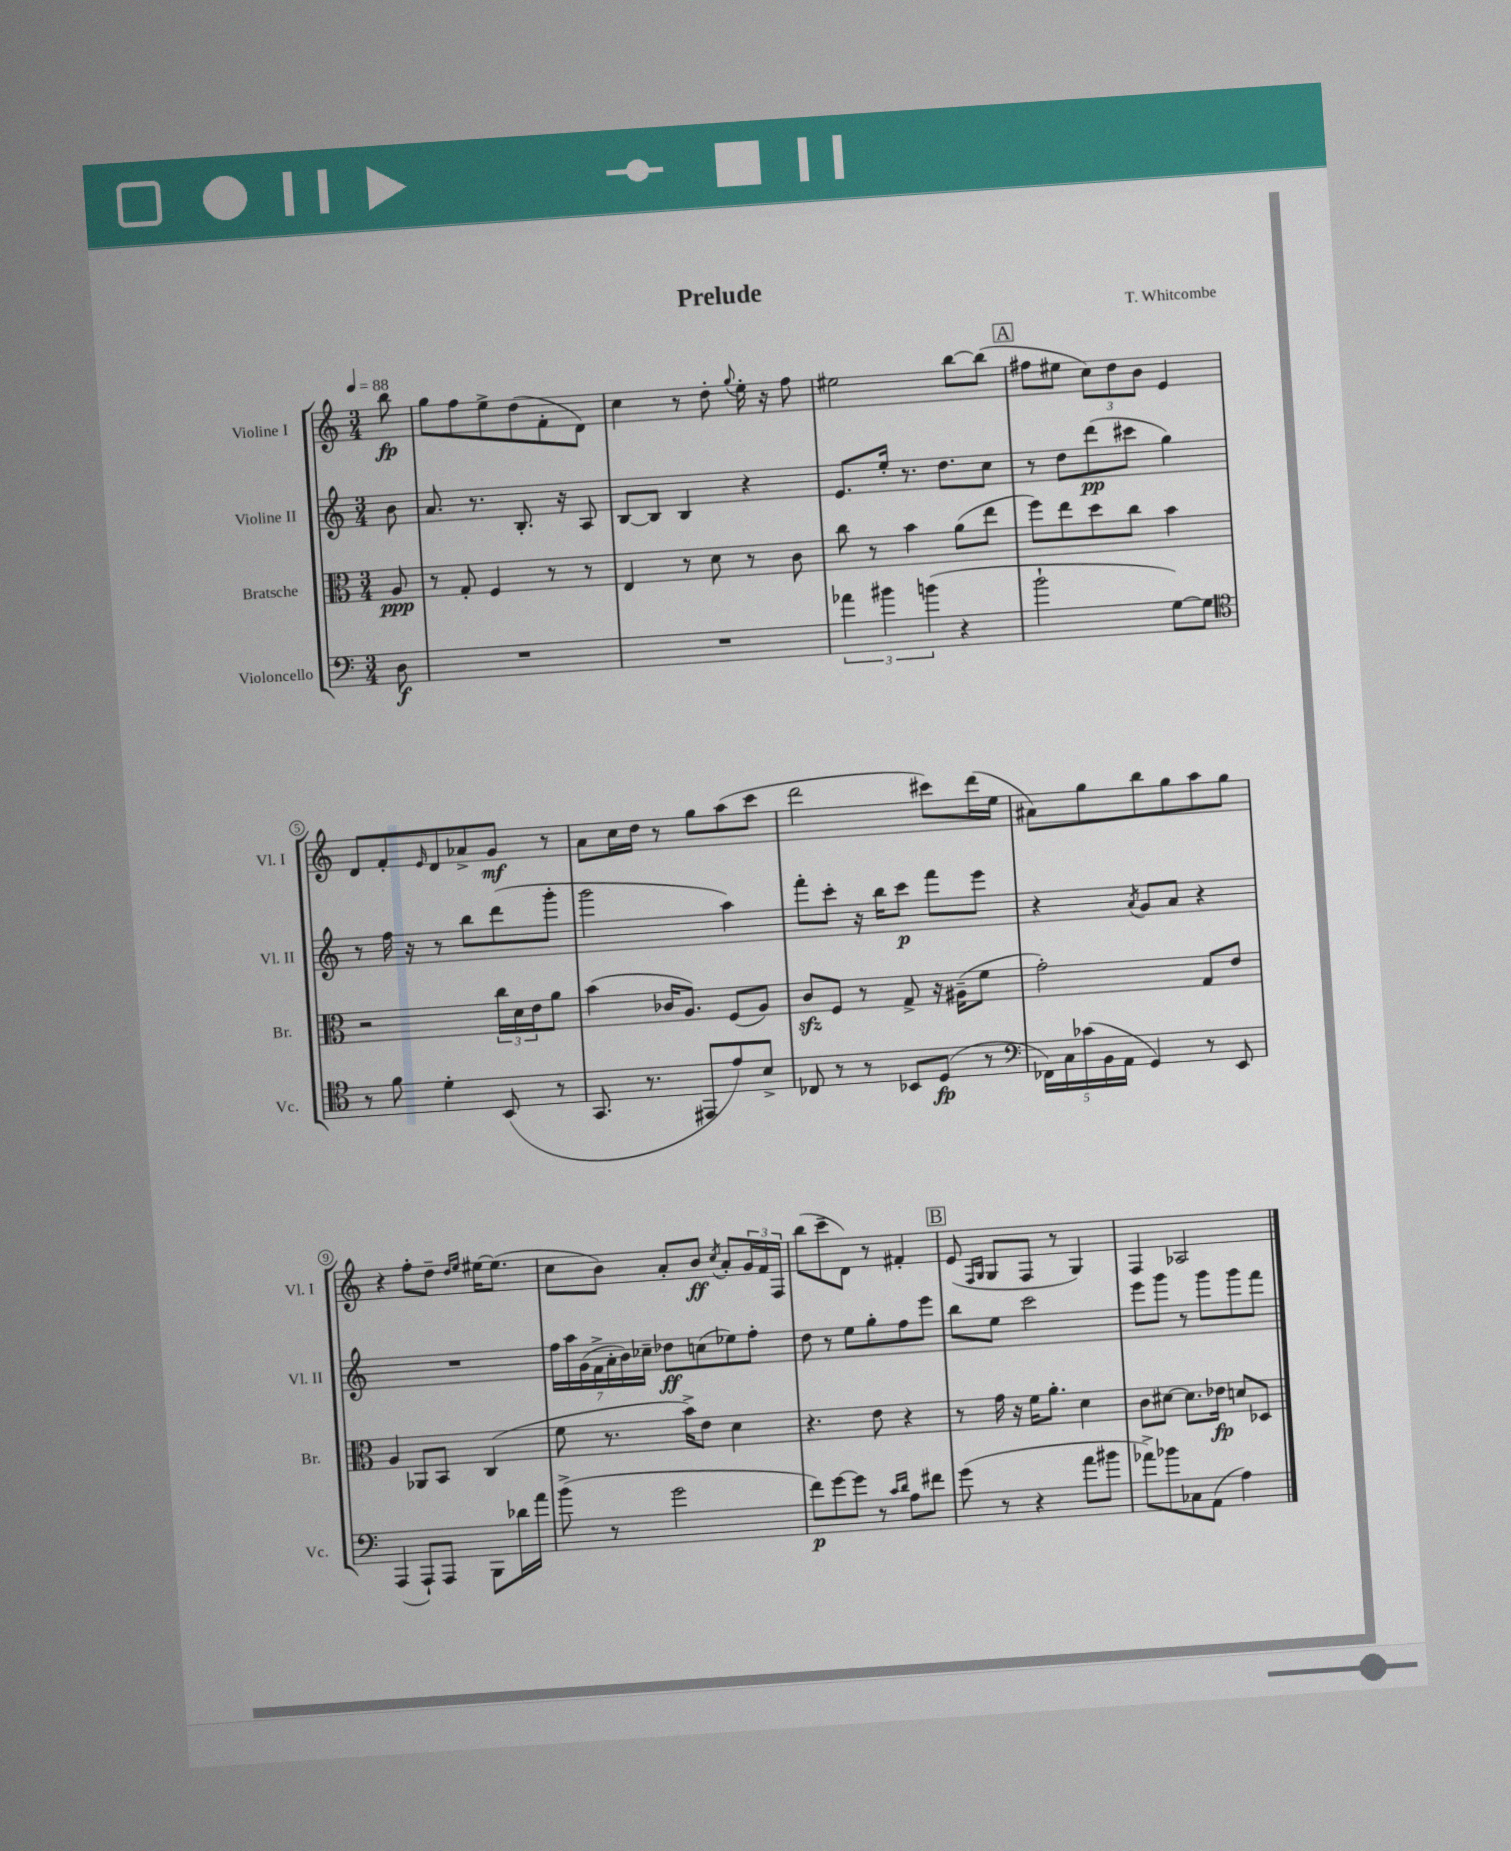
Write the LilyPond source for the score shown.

\header { title = "Prelude" composer = "T. Whitcombe" }
<<
\new StaffGroup <<
\new Staff = "s0" \with { instrumentName = "Violine I" shortInstrumentName = "Vl. I" } {
    \clef treble \key c \major \numericTimeSignature \time 3/4 \partial 8 \tempo 4 = 88
    b''8\fp |
    g''8 f''8 e''8-> d''8( f'8-. d'8) |
    c''4 r8 d''8-. \appoggiatura { g''8 } e''16-. r16 f''8 |
    eis''2 b''8~ b''8( |
    \mark \markup { \box "A" } fis''8 eis''8 \tuplet 3/2 { c''8) d''8 b'8 } e'4 |
    d'8 f'8-. \grace { e'16 } d'8 aes'8-> g'8\mf r8 |
    a'8 c''16 d''16 r8 g''8 a''8( c'''8 |
    d'''2 cis'''8) d'''16( e''16 |
    ais'8) g''8 b''8 g''8 a''8 g''8 |
    r4 f''8-. d''8-- \grace { d''16 e''16 } eis''16~ eis''8.( |
    c''8 b'8) a'8-. b'8\ff \acciaccatura { c''8 } a'8-. \tuplet 3/2 { g'16 f'16 f16 } |
    b''8( c'''8-- d'8) r8 fis'4-. |
    \mark \markup { \box "B" } e'8( \grace { f16 g16 } g8 f8 r8 g4) |
    f4 aes2 \bar "|." |
}
\new Staff = "s1" \with { instrumentName = "Violine II" shortInstrumentName = "Vl. II" } {
    \clef treble \key c \major \numericTimeSignature \time 3/4 \partial 8
    b'8 |
    a'8. r8. b8.-. r16 a8 |
    b8~ b8 b4 r4 |
    e'8. e''16-. r8. d''8. c''8 |
    \mark \markup { \box "A" } r8 d''8 d'''8\pp( cis'''8 g''4) |
    r8 f''16 r16 r8 b''8 d'''8( g'''8-. |
    g'''2 a''4) |
    f'''8-. c'''8-. r16 b''16 c'''8\p f'''8 e'''8 |
    r4 \acciaccatura { a'8 } g'8 a'8 r4 |
    R2. |
    \tuplet 7/4 { f''16 a''16 g'16( f'16-> a'16-. b'16) ces''16-- } des''8\ff c''8( ees''8) f''8-. |
    d''8 r8 e''8 g''8-. f''8 e'''8 |
    \mark \markup { \box "B" } b''8 e''8 c'''2 |
    e'''8 g'''8 r8 g'''8 g'''8 f'''8 \bar "|." |
}
\new Staff = "s2" \with { instrumentName = "Bratsche" shortInstrumentName = "Br." } {
    \clef alto \key c \major \numericTimeSignature \time 3/4 \partial 8
    a8\ppp |
    r8 g8-. f4 r8 r8 |
    e4 r8 d'8 r8 c'8 |
    c''8 r8 b'4 a'8( e''8 |
    \mark \markup { \box "A" } f''8) e''8 d''8 c''8 b'4 |
    r2 \tuplet 3/2 { c''16 d'16 e'16 } a'8 |
    b'4( ces'16 a8.) f8( a8) |
    c'8\sfz f8 r8 g8-> r16 ais16--( f'8 |
    g'2-.) g8 e'8 |
    a4 aes,8 b,8 c4( |
    f'8 r8. b'16->) e'8 d'4 |
    r4. e'8 r4 |
    \mark \markup { \box "B" } r8 g'16 r16 f'16 a'8.-. d'4 |
    c'8 dis'8~ dis'8. ees'16\fp d'8 des8 \bar "|." |
}
\new Staff = "s3" \with { instrumentName = "Violoncello" shortInstrumentName = "Vc." } {
    \clef bass \key c \major \numericTimeSignature \time 3/4 \partial 8
    d8\f |
    R2. |
    R2. |
    \tuplet 3/2 { aes'4 bis'4 b'4( } r4 |
    \mark \markup { \box "A" } b'2-! g8~) g8 |
    \clef tenor r8 f'8 d'4-. b,8( r8 |
    g,8. r8. eis,8 e'8) b8-> |
    ces8 r8 r8 bes,8 d8\fp( r8 |
    \clef bass \tuplet 5/4 { fes,16) c16 ces'16( b,16 a,16 } g,4) r8 e,8 |
    a,,4( a,,8-!) a,,8 b,,8 des'16 a'16 |
    b'8->( r8 g'2 |
    f'8\p) g'8~ g'8 r8 \grace { c'16 d'16 } a8 fis'8 |
    \mark \markup { \box "B" } g'8( r8 r4 a'8 bis'8 |
    aes'8->) bes'8 ces8 a,8( a4) \bar "|." |
}
>>
>>
\layout { \context { \Score \override BarNumber.stencil = #(make-stencil-circler 0.1 0.3 ly:text-interface::print) } }
